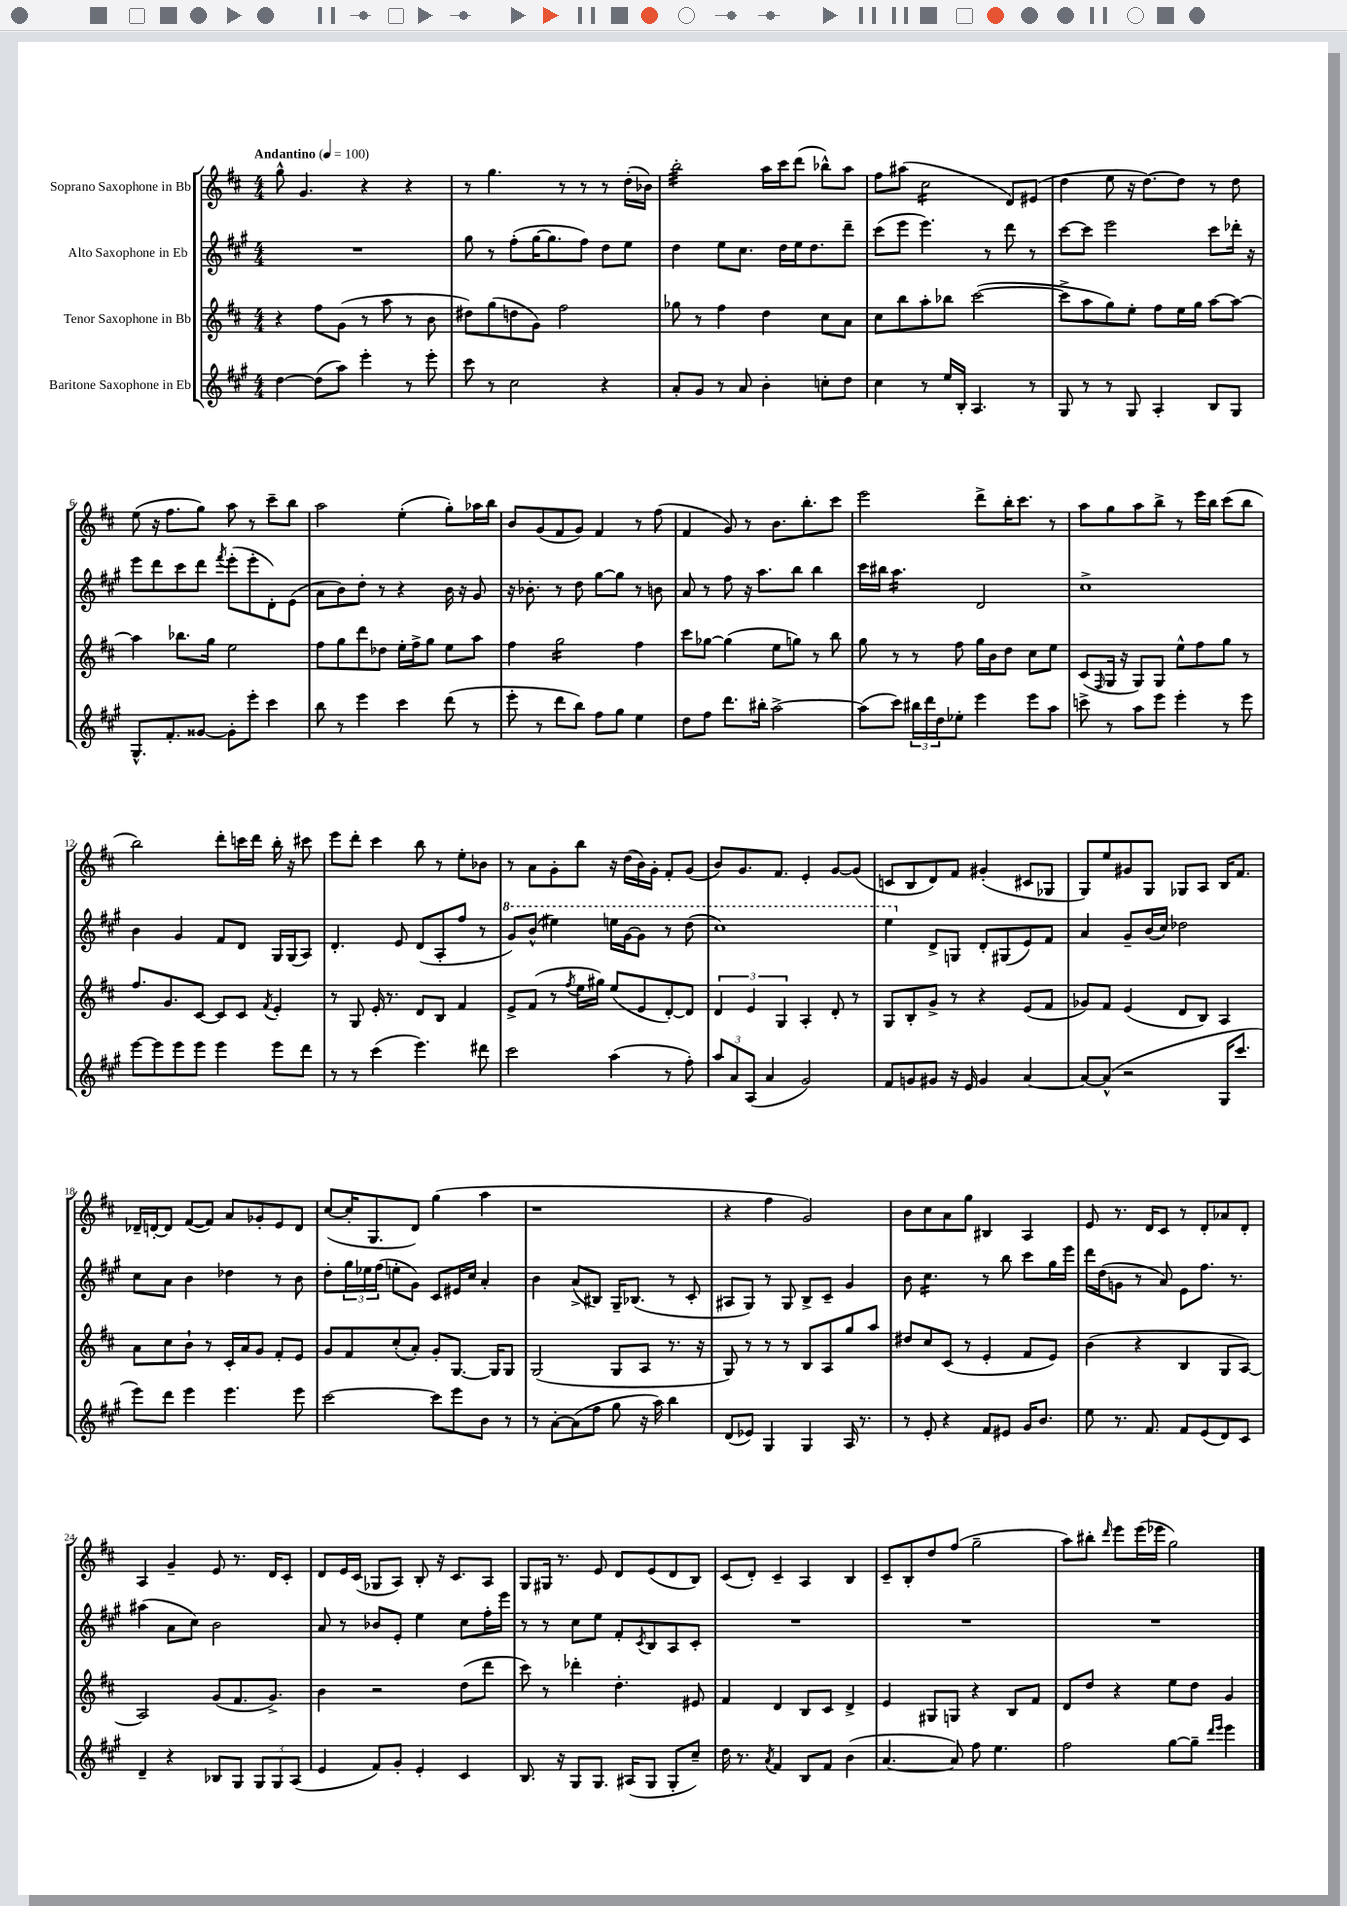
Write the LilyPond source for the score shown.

<<
\new StaffGroup <<
\new Staff = "s0" \with { instrumentName = "Soprano Saxophone in Bb" } {
    \clef treble \key d \major \numericTimeSignature \time 4/4 \tempo "Andantino" 4 = 100
    g''8-^ g'4. r4 r4 |
    r8 g''4. r8 r8 r8 d''16-.( bes'16) |
    b''2:32-. a''16 cis'''16 d'''8( bes''8-^) a''8 |
    fis''8 ais''8( cis''2:16 d'8) eis'8( |
    d''4 e''8 r16 d''8.~) d''8 r8 d''8 |
    e''8( r16 fis''8. g''8) a''8 r8 cis'''8-- b''8 |
    a''2 e''4-.( g''8-.) aes''16 b''16 |
    b'8 g'8( fis'8 g'8) fis'4 r8 fis''8( |
    fis'4 g'8) r8 b'8. b''8.-. cis'''8 |
    e'''2 d'''8-> b''16-. cis'''8. r8 |
    a''8 g''8 a''8 b''8-> r8 e'''16 b''16 cis'''8( b''8 |
    b''2) d'''8-. c'''16 d'''16 b''16-. r16 cis'''8 |
    e'''8 d'''8-. cis'''4 b''8 r8 e''8-. bes'8 |
    r8 a'8 g'8-. b''8 r16 d''16( b'16) g'16-. fis'8-. g'8( |
    b'8) g'8. fis'8. e'4-. g'8~ g'8( |
    c'8 b8 d'8) fis'8 gis'4-.( cis'8 ges8 |
    g8) e''8 gis'8 g8 ges8 a8 b16 fis'8. |
    des'16-- d'16~-. d'8 fis'8~( fis'8) a'8 ges'8-. e'8 d'8 |
    cis''8~( cis''16-. g8. d'8) g''4( a''4 |
    r1 |
    r4 fis''4 g'2) |
    b'8 cis''8 a'8 g''8 bis4 a4 |
    e'8 r8. d'16 cis'8 r8 d'8-. aes'8 d'8-. |
    a4 g'4-- e'8 r8. d'16 cis'8-. |
    d'8 e'16 cis'16( ges8 a8) b8-. r16 cis'8. a8 |
    g8 gis16 r8. e'8 d'8 e'8( d'8 b8) |
    cis'8( d'8-.) cis'4-- a4 b4 |
    cis'8-- b8-. d''8 fis''8( g''2-- |
    a''8) bis''8-. \grace { d'''16 } e'''8 e'''16( ees'''16 g''2) \bar "|." |
}
\new Staff = "s1" \with { instrumentName = "Alto Saxophone in Eb" } {
    \clef treble \key a \major \numericTimeSignature \time 4/4
    R1 |
    gis''8 r8 fis''8-.( gis''16~ gis''8. fis''8) d''8 e''8 |
    d''4 e''8 cis''8. d''16 e''16 d''8. d'''8-- |
    cis'''8( e'''8 e'''4.) r8 d'''8 r8 |
    cis'''8~ cis'''8 e'''2 cis'''8 des'''16-. r16 |
    e'''8 d'''8 cis'''8 d'''8 \acciaccatura { fis'''8 } e'''8-.( e'''8-. d'8-.) e'8( |
    a'8 b'8) d''8-. r8 r4 b'16 r16 gis'8 |
    r16 bes'8.-. r8 d''8 gis''8~ gis''8 r8 b'8 |
    a'8 r8 fis''8 r16 a''8. b''8 b''4 |
    cis'''16 bis''16 a''4.:16 d'2 |
    cis''1-> |
    b'4 gis'4 fis'8 d'8 gis16 gis16( a8) |
    d'4.-. e'8 d'8( a8-. fis''8 r8 |
    \ottava #1 gis''8) b''8-^( eis'''4) e'''16 gis''16~ gis''8 r8 d'''8( |
    cis'''1) |
    e'''4 \ottava #0 d'8-> g8 d'8-. gis8( e'8) fis'8 |
    a'4 gis'8-- b'16( cis''16) des''2 |
    cis''8 a'8 b'4 des''4 r8 b'8 |
    d''8-. \tuplet 3/2 { gis''16 ees''16 fis''16( } e''8-. gis'8) cis'8 eis'16 cis''16 a'4-. |
    b'4 a'8->( bis8) gis16-- bes8.( r8 cis'8-. |
    ais8 gis8) r8 gis8 b8-> cis'8-- gis'4 |
    b'8 cis''4.:16 r8 b''8 cis'''8 gis''16 e'''16 |
    d'''16 d''16( g'8 r8 a'8) e'8 fis''8. r8. |
    ais''4( a'8 cis''8) b'2 |
    a'8 r8 bes'8 e'8-. e''4 cis''8 fis''16-. e'''16 |
    r8 r8 cis''8 e''8 fis'8-. \acciaccatura { cis'8 } b8 a8 cis'8-. |
    R1 |
    R1 |
    R1 \bar "|." |
}
\new Staff = "s2" \with { instrumentName = "Tenor Saxophone in Bb" } {
    \clef treble \key d \major \numericTimeSignature \time 4/4
    r4 fis''8 g'8( r8 a''8 r8 b'8 |
    dis''8) g''8( d''8 g'8) fis''2 |
    ges''8 r8 fis''4 d''4 cis''8 a'8 |
    cis''8 b''8 a''8-. bes''8 cis'''2~( |
    cis'''8-> a''8 g''8) e''8-. fis''8 e''16 g''16 a''8~ a''8~ |
    a''4 bes''8. g''16 e''2 |
    fis''8 g''8 d'''8 des''8 e''16-. fis''16-> g''8 e''8 a''8 |
    fis''4 g''2:16 fis''4 |
    cis'''8 ges''8~ ges''4( e''8 g''8) r8 b''8 |
    g''8 r8 r8 fis''8 g''16 b'16 d''8 cis''8 e''8 |
    cis'8( \grace { fis16 } g16 r16 g8) g8 e''8-^ fis''8 g''8 r8 |
    fis''8. g'8. cis'8~ cis'8 cis'8 \acciaccatura { fis'8 } e'4-. |
    r8 g8 e'16-. r8. d'8 b8 fis'4 |
    e'8-> fis'8( r8 \acciaccatura { fis''8 } e''16 gis''16) e''8( e'8 d'8~-.) d'8 |
    \tuplet 3/2 { d'4 e'4 g4 } a4-. d'8-. r8 |
    g8 b8-. g'8-> r8 r4 e'8( fis'8 |
    ges'8) fis'8 e'4( d'8 b8) a4 |
    a'8 cis''8 b'8-! r8 cis'16-. a'16 g'8 fis'8-. e'8 |
    g'8 fis'8 cis''8-.( a'8-.) g'8-. g8.~ g16 g8 |
    g2( g8 a8 r8. r16 |
    g8) r8 r8 r8 b8 a8 g''8 a''8 |
    dis''8 cis''8 cis'8( r8 e'4-. fis'8 e'8) |
    b'4( r4 b4 g8 a8~) |
    a2 g'8( fis'8. g'8.->) |
    b'4 r2 d''8( d'''8 |
    cis'''8) r8 des'''4-. d''4.-. eis'8 |
    fis'4 d'4 b8 cis'8 d'4-> |
    e'4 gis8 g8 r4 b8 fis'8 |
    d'8 d''8 r4 e''8 d''8 g'4 \bar "|." |
}
\new Staff = "s3" \with { instrumentName = "Baritone Saxophone in Eb" } {
    \clef treble \key a \major \numericTimeSignature \time 4/4
    d''4~ d''8( a''8) e'''4-. r8 e'''8-. |
    cis'''8 r8 cis''2 r4 |
    a'8-. gis'8 r8 a'8 b'4-. c''8-. d''8 |
    cis''4 r8 e''16 b16-. a4. r8 |
    gis8 r8 r8 gis8 a4-. b8 gis8 |
    gis8.-^ fis'8.-. gisis'8~ gisis'8-. e'''8-. cis'''4 |
    b''8 r8 e'''4 cis'''4 d'''8( r8 |
    e'''8-. r8 d'''8 b''8) fis''8 gis''8 e''4 |
    d''8 fis''8 d'''8. bis''16-. a''2~-> |
    a''8( cis'''8) \tuplet 3/2 { bis''16 d'''16 d''16 } ees''8-. e'''4 e'''8 a''8 |
    c'''8-> r8 a''8 e'''8 e'''4-. r8 e'''8 |
    e'''8~ e'''8 e'''8 e'''8 e'''4 e'''8 d'''8 |
    r8 r8 cis'''4( e'''4.) dis'''8 |
    cis'''2 a''4( r8 fis''8-.) |
    \tuplet 3/2 { a''8 a'8 a8( } a'4 gis'2) |
    fis'8 g'8 gis'8 r16 e'16 gis'4 a'4~ |
    a'8~ a'8-^( r2 gis16 cis'''8. |
    e'''8) d'''8 e'''4 e'''4. e'''8 |
    cis'''2~ cis'''8 e'''8 b'8 r8 |
    r8 a'8~-. a'8( fis''8 gis''8 r16 a''16) b''4 |
    d'8( ees'8) gis4 gis4 a16 r8. |
    r8 e'8-. r4 fis'8 eis'8 gis'16 b'8. |
    e''8 r8. fis'8. fis'8 e'8( d'8) cis'8 |
    d'4-- r4 bes8 gis8 \tuplet 3/2 { gis8 gis8 a8( } |
    e'4 fis'8) gis'8-. e'4-. cis'4 |
    b8. r16 gis8 gis8. ais16( gis8 gis8-. cis''8--) |
    d''16 r8. \acciaccatura { a'8 } fis'4 b8 fis'8 b'4( |
    a'4.~ a'8) fis''8 e''4. |
    fis''2 gis''8~ gis''8-- \grace { d'''16 e'''16 } e'''4 \bar "|." |
}
>>
>>
